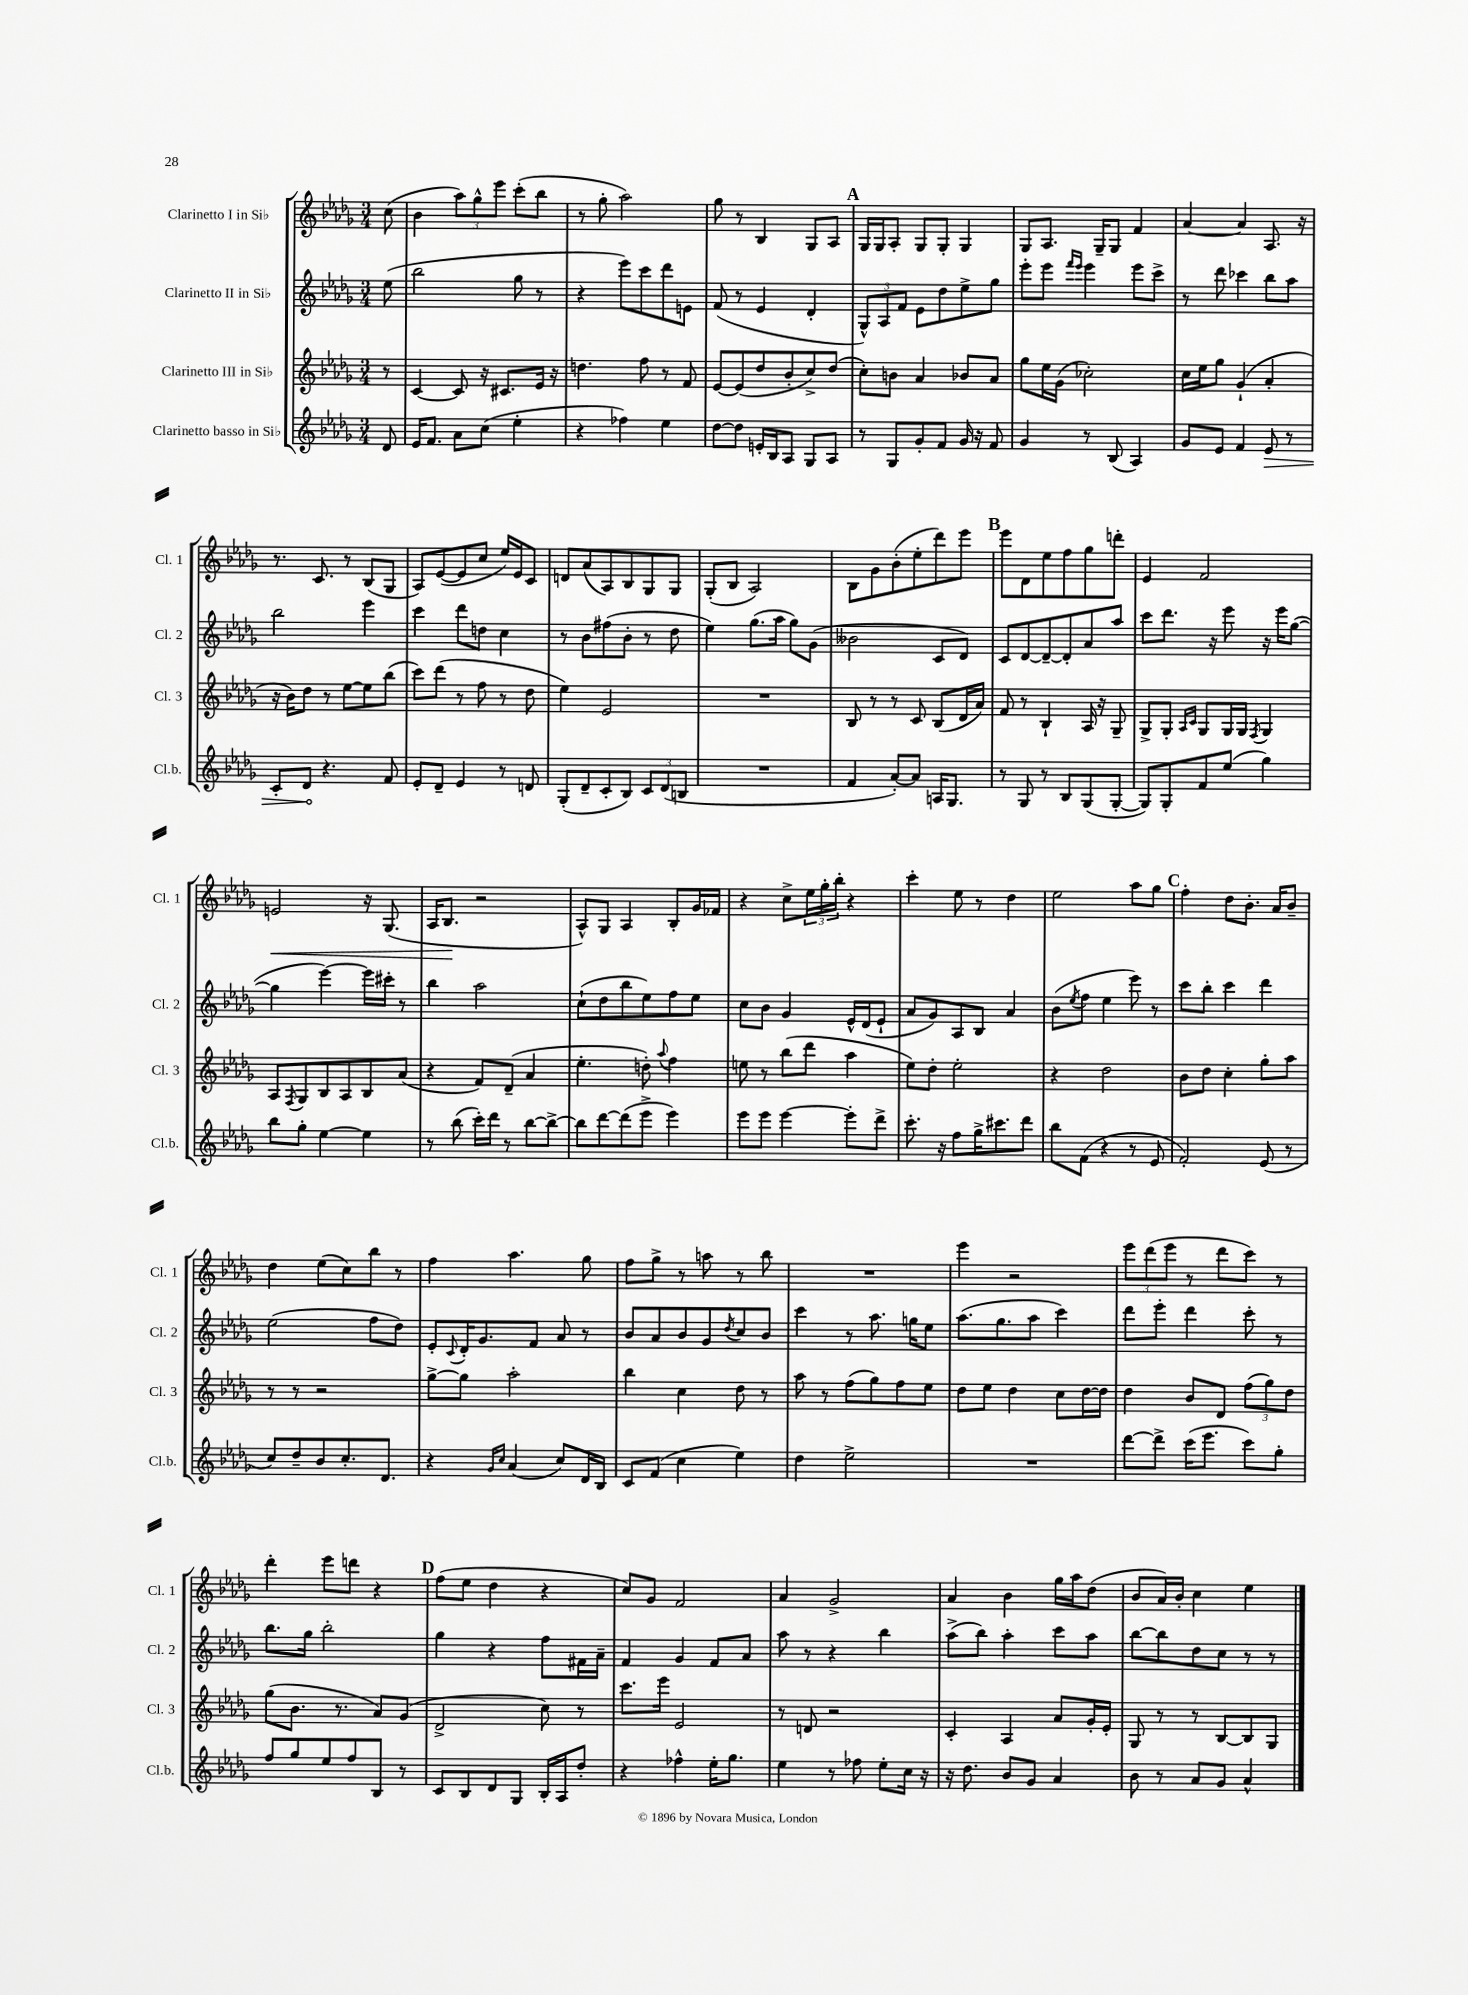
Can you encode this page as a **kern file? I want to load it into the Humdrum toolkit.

**kern	**kern	**kern	**kern
*staff4	*staff3	*staff2	*staff1
*clefG2	*clefG2	*clefG2	*clefG2
*k[b-e-a-d-g-]	*k[b-e-a-d-g-]	*k[b-e-a-d-g-]	*k[b-e-a-d-g-]
*M3/4	*M3/4	*M3/4	*M3/4
8d-	8r	(8ee-	(8cc
=	=	=	=
16e-	[4c	2bb-	4b-
8.f	.	.	.
8a-	8c]	.	12aa-)
.	.	.	12gg-^^
(8cc	16r	.	.
.	.	.	12eee-
.	8.c#	.	.
4ee-'	.	8gg-	(8ccc'
.	16e-	8r	8bb-
.	16r	.	.
=	=	=	=
4r	4.dd	4r	8r
.	.	.	8gg-'
4ff-)	.	8eee-)	2aa-)
.	8ff	8ccc	.
4ee-	8r	8ddd-	.
.	8f	8e	.
=	=	=	=
[8dd-	[8e-	(8f	8gg-
8dd-]	(8e-]	8r	8r
16e'	8dd-	4e-	4B-
16B-	.	.	.
8A-	8b-'	.	.
8G-	8cc^)	4d-'	8G-
8A-	(8dd-	.	8A-
=	=	=	=
8r	8cc')	12G-^^)	16G-
.	.	.	16G-
.	.	12A-	.
8G-	8b	.	8A-'
.	.	12f	.
8g-'	4a-	8e-	8G-
8f	.	8dd-	8G-'
16g-	8b-	8ee-^	4G-
16r	.	.	.
8f	8a-	8gg-	.
=	=	=	=
4g-	8gg-	8eee-'	8G-
.	16ee-	8eee-	8.A-
.	(16g-	.	.
.	.	16qqfff	.
.	.	16qqeee-	.
8r	2cc-')	4eee-	.
.	.	.	16G-~
(8B-	.	.	8G-
4A-)	.	8eee-	4f
.	.	8ccc^	.
=	=	=	=
8g-	16cc	8r	[4a-
.	16ee-	.	.
8e-	8gg-	8ddd-	.
4f	(4g-`	4ccc-	4a-]
8e-	4a-'	8bb-	8.A-
8r	.	8aa-	.
.	.	.	16r
=	=	=	=
8c'	16r	2bb-	8.r
.	16b-)	.	.
8d-	8dd-	.	.
.	.	.	8.c
4.r	8r	.	.
.	[8ee-	.	8r
.	8ee-]	4eee-	(8B-
8f	(8bb-	.	8G-
=	=	=	=
8e-'	8ccc)	4ccc	8A-)
8d-~	(8ddd-	.	([8e-
4e-	8r	8ddd-	8e-]
.	8ff	8dd	8cc
8r	8r	4cc	16ee-)
.	.	.	16e-
8d	8dd-	.	8c
=	=	=	=
(8G-'	4ee-)	8r	8d
8d-~	.	8b-	(8a-
8c'	2e-	(8ff#	8A-)
8B-)	.	8b-'	8B-
12c	.	8r	8G-
(12d-	.	.	.
.	.	8dd-	8G-
12B	.	.	.
=	=	=	=
2.r	2.r	4ee-)	(8G-'
.	.	.	8B-
.	.	(8.gg-	2A-)
.	.	16aa-	.
.	.	8gg-)	.
.	.	(8g-	.
=	=	=	=
4f	8B-	2b--	8B-
.	8r	.	8g-
[8a-')	8r	.	(8b-'
8a-]	8c	.	8ee-'
16A	(8B-	8c	8ddd-)
8.G-	.	.	.
.	16d-	8d-)	8eee-
.	16a-)	.	.
=	=	=	=
8r	8f	8c	8eee-
8G-	8r	[8d-	8d-
8r	4B-`	8d-~_	8ee-
8B-	.	8d-']	8ff
(8G-	16A-	8a-	8gg-
.	16r	.	.
[8G-'	8G-~	8aa-	8ddd'
=	=	=	=
8G-])	8G-^	8ccc	4e-
8G-'	8G-'	8.ddd-	.
.	16qqA-	.	.
.	16qqc	.	.
8f	8G-	.	2f
.	.	16r	.
(8ee-	16G-	8eee-	.
.	16G-	.	.
.	8qF	.	.
4gg-)	4G-	16r	.
.	.	16eee-	.
.	.	([8gg-	.
=	=	=	=
8bb-	8A-	4gg-]	2e
.	8qF	.	.
8gg-'	8G-	.	.
[4ee-	8B-	[4eee-)	.
.	8A-	.	.
4ee-]	8B-	16eee-]	16r
.	.	16ccc#'	(8.G-
.	(8a-	8r	.
=	=	=	=
8r	4r	4bb-	16A-
.	.	.	8.B-
(8bb-	.	.	.
16ccc')	8f)	2aa-	2r
16ddd-	.	.	.
8r	(8d-~	.	.
[8bb-	4a-	.	.
8bb-^_	.	.	.
=	=	=	=
8bb-]	4.ee-'	(8cc`	8A-^^)
[8ddd-	.	8dd-	8G-
(8ddd-]	.	8bb-	4A-
8eee-^	8dd')	8ee-)	.
.	8qqaa-	.	.
4eee-)	4ff	8ff	8B-'
.	.	8ee-	16g-
.	.	.	16f-
=	=	=	=
8eee-	8ee	8cc	4r
8eee-	8r	8b-	.
[4eee-	(8bb-	4g-	8cc^
.	8ddd-	.	24ee-
.	.	.	24gg-'
.	.	.	24bb-'
8eee-']	4aa-	16e-^^	4r
.	.	(16d-	.
8ddd-^	.	8e-`	.
=	=	=	=
8.ccc'	8ee-)	8a-	4ccc'
.	8dd-'	8g-)	.
16r	.	.	.
8ff	2ee-'	8A-	8ee-
16gg-^	.	8B-	8r
8.ccc#	.	.	.
.	.	4a-	4dd-
8ddd-	.	.	.
=	=	=	=
8bb-	4r	(8b-	2ee-
.	.	8qee-	.
(8f	.	8ff	.
4r	2dd-	4ee-	.
8r	.	8eee-)	8aa-
8e-	.	8r	8gg-
=	=	=	=
2f')	8b-	8ccc	4ff'
.	8dd-	8bb-'	.
.	4cc'	4ccc	8dd-
.	.	.	8.b-'
(8e-	8gg-'	4ddd-	.
.	.	.	16a-
8r	8aa-	.	8b-~
=	=	=	=
8cc)	8r	(2ee-	4dd-
8dd-~	8r	.	.
8b-	2r	.	(8ee-
8.cc'	.	.	8cc)
.	.	8ff	8bb-
8.d-	.	.	.
.	.	8dd-)	8r
=	=	=	=
4r	[8gg-^	8e-'	4ff
.	.	8qqc	.
.	8gg-]	16d-'	.
.	.	8.g-	.
16qqg-	.	.	.
16qqcc	.	.	.
(4a-	2aa-'	.	4.aa-
.	.	8f	.
8cc)	.	8a-	.
16d-	.	8r	8gg-
16B-	.	.	.
=	=	=	=
8c	4bb-	8b-	8ff
(8f	.	8a-	8gg-^
4cc	4cc	8b-	8r
.	.	8g-	8aa
.	.	8qdd-	.
4ee-)	8dd-	8cc	8r
.	8r	8b-	8bb-
=	=	=	=
4dd-	8aa-	4ccc	2.r
.	8r	.	.
2ee-^	(8ff	8r	.
.	8gg-)	8.aa-	.
.	8ff	.	.
.	.	16gg	.
.	8ee-	8ee-	.
=	=	=	=
2.r	8dd-	(8.aa-	4eee-
.	8ee-	.	.
.	.	8.gg-	.
.	4dd-	.	2r
.	.	8aa-	.
.	8cc	4ccc)	.
.	[16dd-	.	.
.	16dd-]	.	.
=	=	=	=
[8ddd-	4dd-	8ddd-	12eee-
.	.	.	(12ddd-
8ddd-^]	.	8eee-'	.
.	.	.	12eee-
(16ccc	8b-	4ddd-	8r
8.eee-	.	.	.
.	8d-	.	8ddd-
8ccc)	(12ff	8ccc'	8ccc)
.	12gg-)	.	.
8gg-'	.	8r	8r
.	12dd-	.	.
=	=	=	=
8ff	(8gg-	8.bb-	4ddd-'
8gg-	8.b-	.	.
.	.	16gg-	.
8ee-	.	2bb-'	8eee-
.	8.r	.	.
8ff	.	.	8ddd
8B-	8a-)	.	4r
8r	(8g-	.	.
=	=	=	=
8c	2d-^	4gg-	(8ff
8B-	.	.	8ee-
8d-	.	4r	4dd-
8G-	.	.	.
16B-'	8cc)	8ff	4r
16A-	.	.	.
8dd-'	8r	16f#	.
.	.	16a-~	.
=	=	=	=
4r	8.ccc	4f	8cc)
.	.	.	8g-
.	16eee-	.	.
4ff-^^	2e-	4g-	2f
16ee-'	.	8f	.
8.gg-	.	.	.
.	.	8a-	.
=	=	=	=
4ee-	8r	8aa-	4a-
.	8d	8r	.
8r	2r	4r	2g-^
8ff-	.	.	.
8ee-'	.	4bb-	.
16cc	.	.	.
16r	.	.	.
=	=	=	=
16r	4c'	(8aa-^	4a-
8.dd-	.	.	.
.	.	8bb-)	.
8b-	4A-	4aa-'	4b-
8g-	.	.	.
4a-	8a-	8ccc	16gg-
.	.	.	16aa-
.	16g-'	8aa-	(8dd-
.	16e-'	.	.
=	=	=	=
8b-	8G-	[8bb-	8b-
8r	8r	8bb-]	16a-)
.	.	.	16b-'
8a-	8r	8dd-	4cc
8g-	[8B-	8cc	.
4a-^^	8B-]	8r	4ee-
.	8G-	8r	.
==	==	==	==
*-	*-	*-	*-
